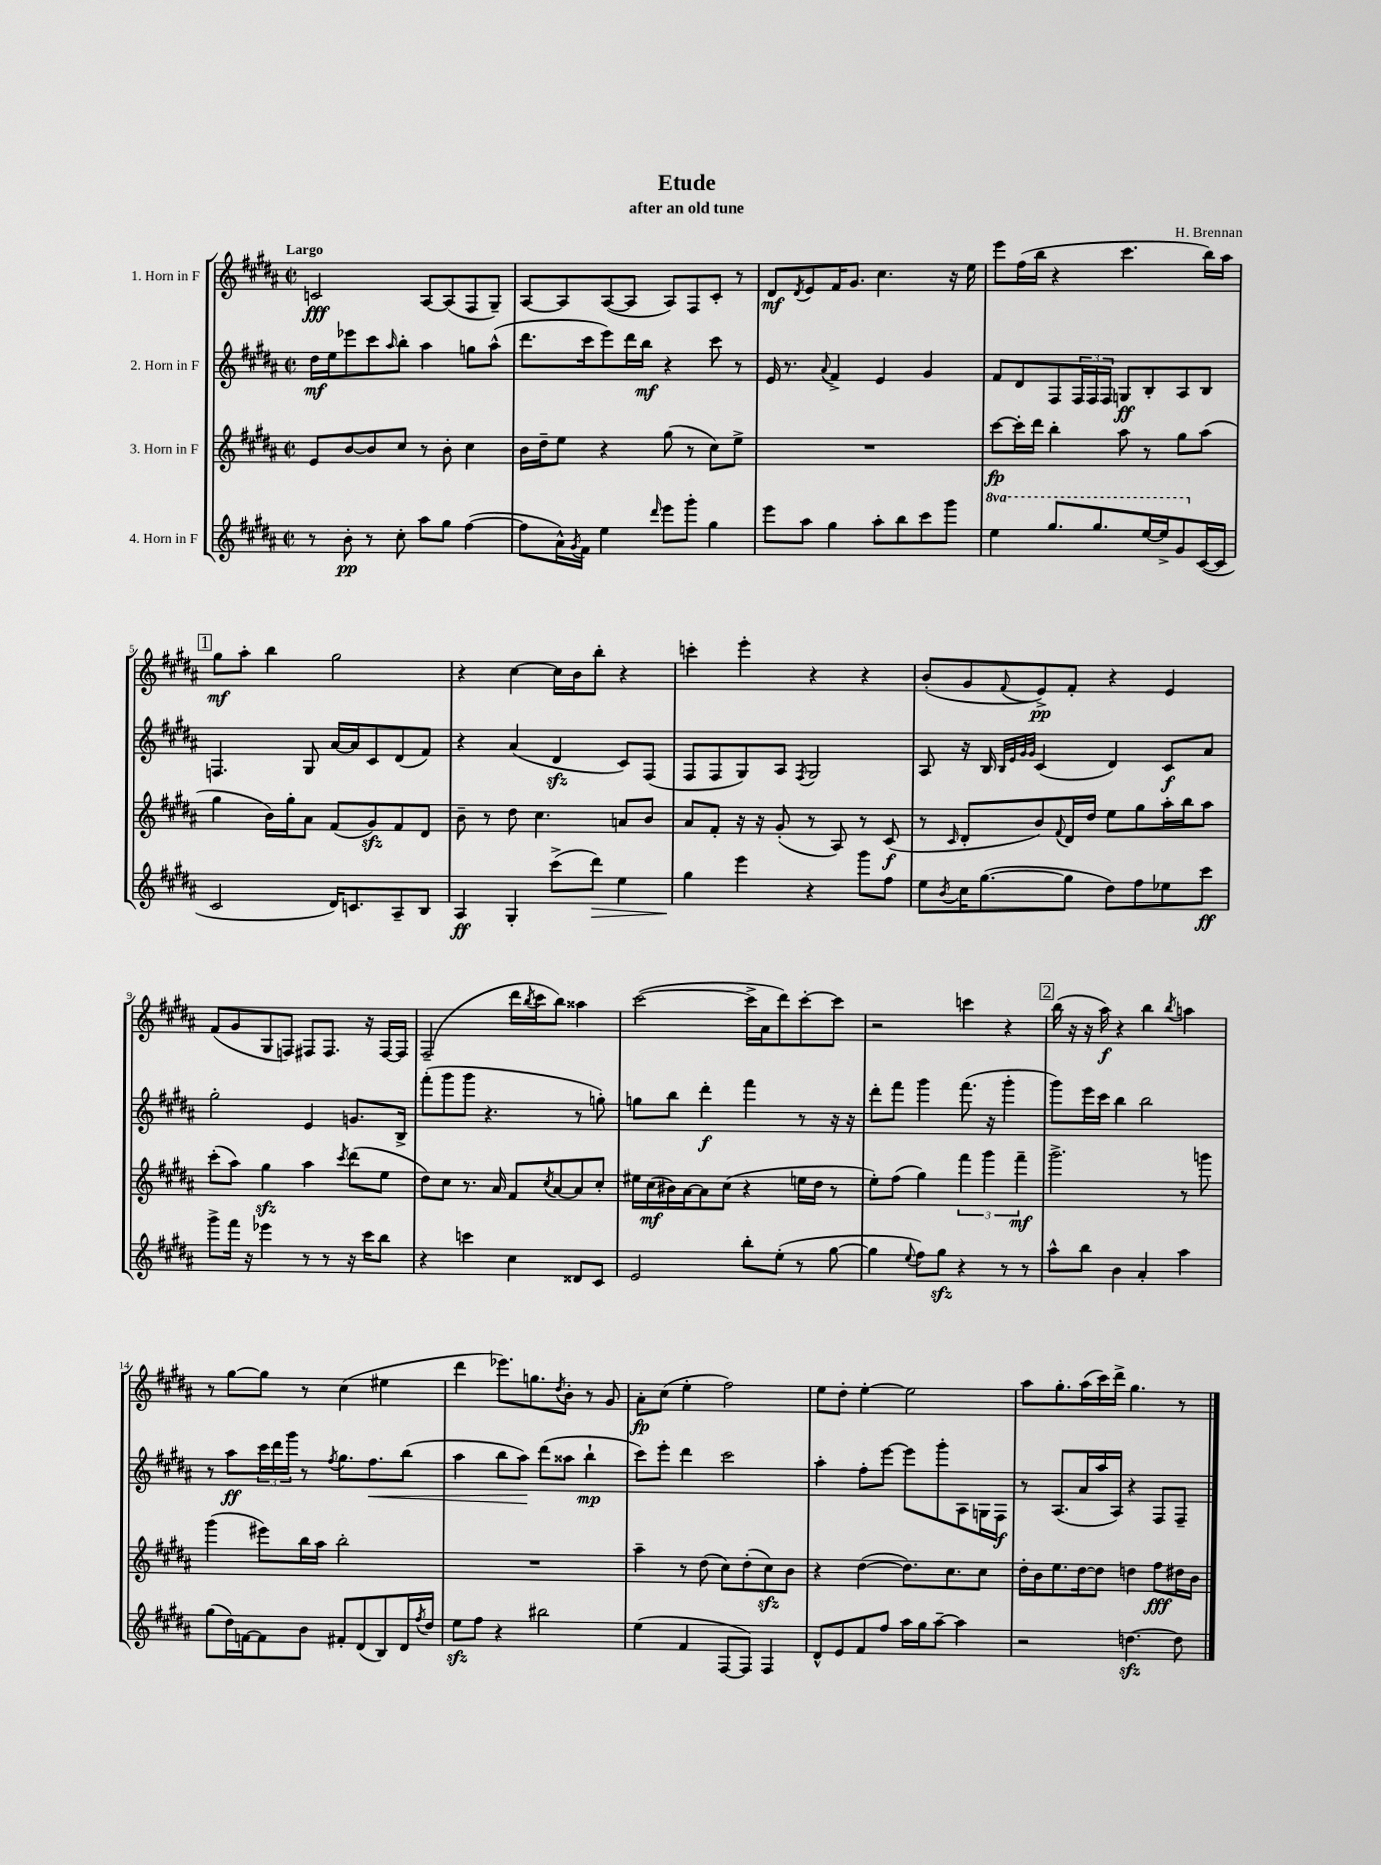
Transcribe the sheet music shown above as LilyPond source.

\header { title = "Etude" composer = "H. Brennan" subtitle = "after an old tune" }
<<
\new StaffGroup <<
\new Staff = "s0" \with { instrumentName = "1. Horn in F" } {
    \clef treble \key b \major \defaultTimeSignature \time 2/2 \tempo "Largo"
    c'2\fff ais8~ ais8( fis8 gis8--) |
    ais8~ ais8 ais8~( ais8 ais8) fis8 cis'8-. r8 |
    dis'8\mf \acciaccatura { dis'8 } e'8 fis'16 gis'8. cis''4. r16 e''16 |
    e'''8 fis''16( b''16 r4 cis'''4. b''16) ais''16 |
    \mark \markup { \box "1" } gis''8\mf ais''8-. b''4 gis''2 |
    r4 cis''4~ cis''16 b'16 b''8-. r4 |
    c'''4-. e'''4-. r4 r4 |
    b'8-.( gis'8 \appoggiatura { fis'8 } e'8->\pp) fis'8-. r4 e'4 |
    fis'8( gis'8 gis8 f8) fis8 fis8. r16 fis16~ fis16 |
    fis2--( dis'''16 \acciaccatura { b''8 } cis'''16 b''8) aisis''4 |
    cis'''2~( cis'''16-> ais'16 dis'''8) cis'''8~-. cis'''8 |
    r2 c'''4 r4 |
    \mark \markup { \box "2" } b''16( r16 r16 ais''16\f) r4 b''4 \acciaccatura { b''8 } a''4 |
    r8 gis''8~ gis''8 r8 cis''4( eis''4 |
    dis'''4 ees'''8.) g''8. \acciaccatura { dis''8 } b'8-. r8 gis'8 |
    ais'8-.\fp cis''8( e''4-. fis''2) |
    e''8 dis''8-. e''4~-. e''2 |
    ais''8 gis''8.-. ais''16( cis'''16) dis'''16-> gis''4. r8 \bar "|." |
}
\new Staff = "s1" \with { instrumentName = "2. Horn in F" } {
    \clef treble \key b \major \defaultTimeSignature \time 2/2
    dis''16\mf e''16 ees'''8 cis'''8 \grace { ais''16 } b''8-. ais''4 g''8 ais''8-^( |
    dis'''8. cis'''16 e'''8) dis'''16 b''16\mf r4 cis'''8 r8 |
    e'16 r8. \appoggiatura { ais'8 } fis'4-> e'4 gis'4 |
    fis'8 dis'8 fis8 \tuplet 3/2 { fis16 fis16 fis16 } g8\ff b8-. ais8 b8 |
    \mark \markup { \box "1" } f4. gis8 ais'16~ ais'16 cis'8 dis'8( fis'8) |
    r4 ais'4( dis'4\sfz cis'8) fis8( |
    fis8 fis8 gis8) ais8 \acciaccatura { fis8 } gis2 |
    ais8 r16 b16 \grace { b32 e'32 gis'32 gis'32 } cis'4( dis'4) cis'8\f ais'8 |
    gis''2-. e'4 g'8. b16-> |
    fis'''8-.( gis'''8 gis'''8 r4. r8 g''8-.) |
    g''8 b''8 dis'''4-.\f fis'''4 r8 r16 r16 |
    dis'''8-. fis'''8 gis'''4 fis'''8.( r16 gis'''4-. |
    \mark \markup { \box "2" } gis'''8) e'''16 cis'''16 b''4 b''2 |
    r8 ais''8\ff \tuplet 3/2 { cis'''16 dis'''16 gis'''16 } r8 \acciaccatura { fis''8 } gis''8. fis''8.\< b''8( |
    ais''4 b''8 ais''8\!) dis'''8( aisis''8 b''4-!\mp |
    cis'''8) e'''8-. dis'''4 cis'''2 |
    ais''4-. fis''8-. e'''8~ e'''8 gis'''8-. ais8 g16 fis16\f |
    r8 ais8.( ais'16 ais''16 ais16) r4 fis8 fis8-- \bar "|." |
}
\new Staff = "s2" \with { instrumentName = "3. Horn in F" } {
    \clef treble \key b \major \defaultTimeSignature \time 2/2
    e'8 b'8~ b'8 cis''8 r8 b'8-. cis''4 |
    b'16 dis''16-- e''8 r4 gis''8( r8 cis''8) e''8-> |
    R1 |
    cis'''8~\fp cis'''16-. dis'''16 b''4-. ais''8 r8 gis''8 ais''8( |
    \mark \markup { \box "1" } gis''4 b'16) gis''16-. ais'8 fis'8( gis'8\sfz) fis'8 dis'8 |
    b'8-- r8 dis''8 cis''4. a'8 b'8 |
    ais'8 fis'8-. r16 r16 gis'8-.( r8 ais8) r8 cis'8\f( |
    r8 \grace { cis'16 } dis'8-. b'8) \appoggiatura { fis'8 } dis'16 dis''16 e''8 gis''8 ais''16-. b''16 ais''8 |
    cis'''8-.( ais''8) gis''4\sfz ais''4 \acciaccatura { cis'''8 } dis'''8( e''8 |
    dis''8) cis''8 r8. ais'16 fis'8 \acciaccatura { cis''8 } ais'8~ ais'8 cis''8-. |
    eis''16 cis''16\mf( bis'16) ais'16~ ais'8 cis''8( r4 e''16 dis''16 r8 |
    e''8-.) fis''8( gis''4) \tuplet 3/2 { fis'''4 gis'''4 fis'''4--\mf } |
    \mark \markup { \box "2" } gis'''2.-> r8 g'''8 |
    gis'''4( eis'''8) b''16 ais''16 b''2-. |
    R1 |
    ais''4-- r8 dis''8( cis''8) dis''8-.( cis''8\sfz) b'8 |
    r4 dis''4~( dis''8.) cis''8. cis''8 |
    dis''16-. b'16 e''8. dis''16~ dis''8 d''4 fis''8\fff dis''16 b'16 \bar "|." |
}
\new Staff = "s3" \with { instrumentName = "4. Horn in F" } {
    \clef treble \key b \major \defaultTimeSignature \time 2/2 \set Staff.ottavationMarkups = #ottavation-simple-ordinals
    r8 b'8-.\pp r8 cis''8-. ais''8 gis''8 fis''4~( |
    fis''8 ais'16-^) \acciaccatura { gis'8 } fis'16 e''4 \grace { dis'''16 } e'''8 gis'''8-. gis''4 |
    e'''8 ais''8 gis''4 ais''8-. b''8 cis'''8 gis'''8 |
    \ottava #1 e'''4 gis'''8. gis'''8. e'''16~ e'''16-> gis''8 \ottava #0 cis'16~( cis'16 |
    \mark \markup { \box "1" } cis'2 dis'16) c'8. ais8-- b8 |
    ais4\ff gis4-. cis'''8->( dis'''8\>) e''4 |
    gis''4\! e'''4 r4 gis'''8 fis''8 |
    e''8 \acciaccatura { b'8 } cis''16 gis''8.~( gis''8 dis''8) fis''8 ees''8 cis'''8\ff |
    gis'''8-> fis'''16 r16 ees'''4 r8 r8 r16 cis'''16 b''8 |
    r4 c'''4 cis''4 disis'8 cis'8 |
    e'2 b''8-. e''8-.( r8 gis''8~ |
    gis''4 \appoggiatura { e''8 } fis''8) gis''8\sfz r4 r8 r8 |
    \mark \markup { \box "2" } ais''8-^ b''8 b'4 ais'4-. ais''4 |
    gis''8( dis''16) f'16~ f'8 b'8 fis'8-. dis'8( b8) dis'16 \acciaccatura { fis''8 } dis''16 |
    e''8\sfz fis''8 r4 bis''2 |
    e''4( fis'4 fis8~ fis8) fis4 |
    dis'8-^ e'8 fis'8 fis''8 ais''16 gis''16 ais''8~-- ais''4 |
    r2 d''4.~\sfz d''8 \bar "|." |
}
>>
>>
